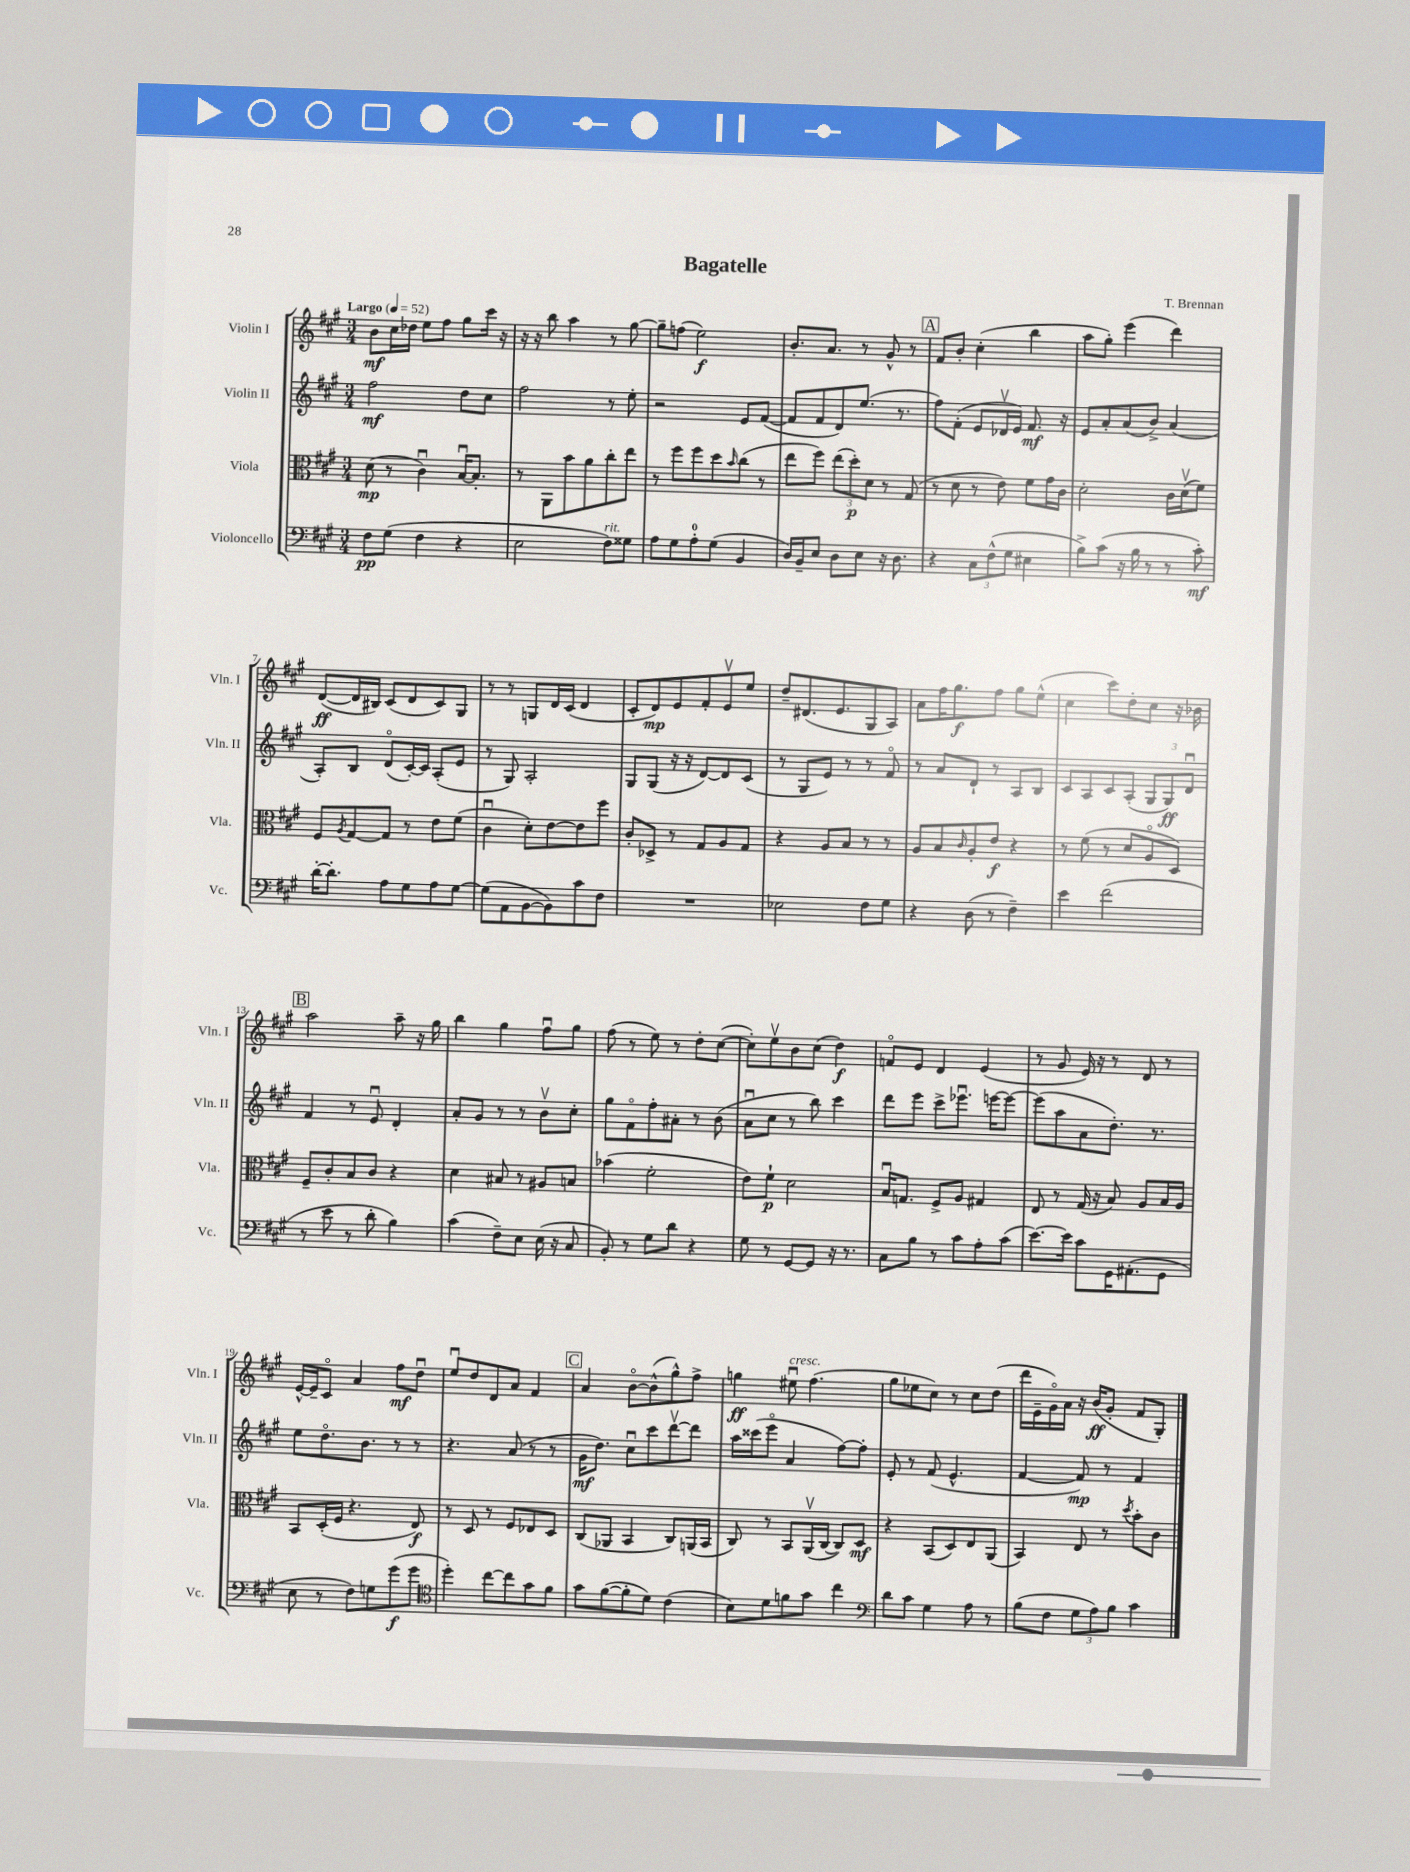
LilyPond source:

\header { title = "Bagatelle" composer = "T. Brennan" }
<<
\new StaffGroup <<
\new Staff = "s0" \with { instrumentName = "Violin I" shortInstrumentName = "Vln. I" } {
    \clef treble \key a \major \numericTimeSignature \time 3/4 \tempo "Largo" 4 = 52
    b'8\mf cis''16 des''16 e''8 fis''8 gis''8 cis'''16 r16 |
    r16 r16 b''8 a''4 r8 gis''8~ |
    gis''8-- f''8( e''2\f) |
    b'8.-. a'8. r8 gis'8-^ r8 |
    \mark \markup { \box "A" } fis'8 b'8-. cis''4-.( b''4 |
    a''8 gis''8-.) e'''4( d'''4) |
    d'8~\ff( d'16 bis16) cis'8( d'8 cis'8) gis8 |
    r8 r8 g8 d'16 cis'16( d'4 |
    cis'8-. d'8\mp) e'8 fis'8-. e'8\upbow e''8 |
    d''8-- dis'8.( e'8. gis8 a8) |
    a'8 fis''16 gis''8.\f fis''8 gis''8 e''8-^( |
    cis''4 cis'''8) d''8-. cis''8 r16 bes'16 |
    \mark \markup { \box "B" } a''2 a''8-- r16 gis''16 |
    b''4 gis''4 fis''8\downbow gis''8 |
    fis''8( r8 e''8) r8 d''8-. cis''8~( |
    cis''8-.) e''8\upbow b'8 cis''8( d''4\f) |
    f'8\flageolet e'8 d'4 e'4( |
    r8 gis'8 e'16) r16 r8 d'8 r8 |
    e'16~-^ e'16-- cis'8\flageolet a'4 fis''8\mf d''8\downbow |
    e''8\downbow d''8 d'8 a'8 fis'4 |
    \mark \markup { \box "C" } a'4 b'8~\flageolet b'8-^( gis''8-^) fis''8-> |
    g''4\ff eis''8\downbow^\markup { \italic "cresc." } fis''4.( |
    gis''8 ees''8 cis''8) r8 cis''8 d''8( |
    d'''16 e'16-- gis'16\flageolet) a'16 r16 b'16\ff( gis'8-. fis'8 gis8-.) \bar "|." |
}
\new Staff = "s1" \with { instrumentName = "Violin II" shortInstrumentName = "Vln. II" } {
    \clef treble \key a \major \numericTimeSignature \time 3/4
    fis''2\mf d''8 cis''8 |
    fis''2 r8 e''8-. |
    r2 e'8 fis'8~( |
    fis'8 fis'8 d'8) e''8.( r8. |
    \mark \markup { \box "A" } fis''8) fis'8-.( e'8 des'16\upbow e'16) fis'8.\mf r16 |
    e'8 a'8-. a'8( b'8->) a'4( |
    a8-.) b8 d'8\flageolet( cis'16~-.) cis'16 a8-.( e'8 |
    r8 gis8) a2-. |
    gis8 gis8( r16 r16 d'8~) d'8 cis'8( |
    r8 gis8 e'8) r8 r8 fis'8\flageolet |
    r8 a'8 d'8-! r8 a8 b8 |
    cis'8 a8 cis'8 a8-.( \tuplet 3/2 { gis8 gis8\ff) d'8\downbow } |
    \mark \markup { \box "B" } fis'4 r8 e'8\downbow d'4-. |
    a'8-. gis'8 r8 r8 b'8\upbow cis''8-. |
    gis''8 fis'8\flageolet fis''8-. ais'8-. r8 b'8( |
    a'8\downbow cis''8 r8 b''8) cis'''4 |
    d'''8 e'''8 cis'''8-> ees'''8.\downbow e'''16~ e'''8~ |
    e'''8( a''8 a'8 d''8.-.) r8. |
    e''8 d''8.\flageolet b'8. r8 r8 |
    r4. a'8( r8 r8 |
    \mark \markup { \box "C" } gis'16\mf d''8.) cis''8\downbow cis'''8 d'''8~\upbow d'''8 |
    a''16 cisis'''16( e'''8\flageolet a'4 fis''8~) fis''8-. |
    e'8-. r8 fis'8( e'4.-^ |
    fis'4~ fis'8\mp) r8 fis'4 \bar "|." |
}
\new Staff = "s2" \with { instrumentName = "Viola" shortInstrumentName = "Vla." } {
    \clef alto \key a \major \numericTimeSignature \time 3/4
    d'8\mp( r8 cis'4\downbow) b16~\downbow b8.-. |
    r8 a,8 b'8 a'8 cis''8-. e''8 |
    r8 fis''8 fis''8 d''8 \grace { b'16 } cis''8( r8 |
    e''8 fis''8) \tuplet 3/2 { e''8( d''8-.\p) d'8 } r8 gis8( |
    \mark \markup { \box "A" } r8 d'8 r8 e'8) fis'8 gis'16 cis'16 |
    d'2-. cis'16 d'16\upbow( fis'8) |
    fis8 \acciaccatura { a8 } gis8~ gis8 r8 e'8 fis'8( |
    cis'4\downbow d'8-.) e'8~ e'8 fis''8 |
    cis'8-. des8-> r8 gis8 a8 gis8 |
    r4 a8 b8 r8 r8 |
    a8 b8 \grace { cis'16 } a8-. e'8\f r4 |
    r8 fis'8( r8 d'8 a8\flageolet d8) |
    \mark \markup { \box "B" } fis8-- cis'8-. b8 cis'8 r4 |
    d'4 bis8 r8 ais8 b8 |
    bes'4( fis'2-. |
    e'8) fis'8-!\p d'2 |
    b16\downbow g8. fis8-> a8 gis4 |
    e8 r8 gis16( r16 b8) a8 b16 a16 |
    b,8 d16-.( fis16 r4. e8\f) |
    r8 d8 r8 fis8 ees8 d8 |
    \mark \markup { \box "C" } cis8( aes,8 b,4 cis8) a,16( b,16 |
    cis8) r8 b,8 a,16\upbow( cis16~ cis8) d8\mf |
    r4 b,8( d8) e8 a,8( |
    b,4) e8 r8 \acciaccatura { d''8 } b'8-. cis'8 \bar "|." |
}
\new Staff = "s3" \with { instrumentName = "Violoncello" shortInstrumentName = "Vc." } {
    \clef bass \key a \major \numericTimeSignature \time 3/4
    fis8\pp gis8( fis4 r4 |
    e2 fis8^\markup { \italic "rit." }) gisis8 |
    a8 gis8 a8-0-. gis8( b,4 |
    d16) b,16-- e8 d8 e8 r16 d8. |
    \mark \markup { \box "A" } r4 \tuplet 3/2 { cis8 fis8-^( gis8 } eis4 |
    b8->) cis'8( r16 b16 r8 r8 cis'8-.\mf) |
    d'16~-. d'8.-. a8 gis8 a8 gis8~ |
    gis8( a,8 b,8~ b,8) cis'8 fis8 |
    R2. |
    ees2 fis8 gis8 |
    r4 d8( r8 fis4--) |
    e'4 fis'2( |
    \mark \markup { \box "B" } r8 e'8 r8 d'8-. b4) |
    cis'4( fis8--) e8 e16( r16 cis8 |
    b,8-.) r8 gis8 d'8 r4 |
    gis8 r8 gis,8~ gis,8 r16 r8. |
    cis8 b8 r8 cis'8 a8-. cis'8( |
    e'8.~) e'16 cis'8 gis,16 ais,8.-.( gis,8 |
    e8 r8 fis8) g8 gis'8\f( gis'8 |
    \clef tenor d''4-.) cis''8~ cis''8 gis'8 fis'8 |
    \mark \markup { \box "C" } gis'8 fis'8~( fis'8-. d'8) cis'4( |
    b8) d'8 f'8 gis'8 cis''4 |
    \clef bass d'8 cis'8 gis4 a8 r8 |
    b8( fis8 \tuplet 3/2 { gis8 a8) b8 } cis'4 \bar "|." |
}
>>
>>
